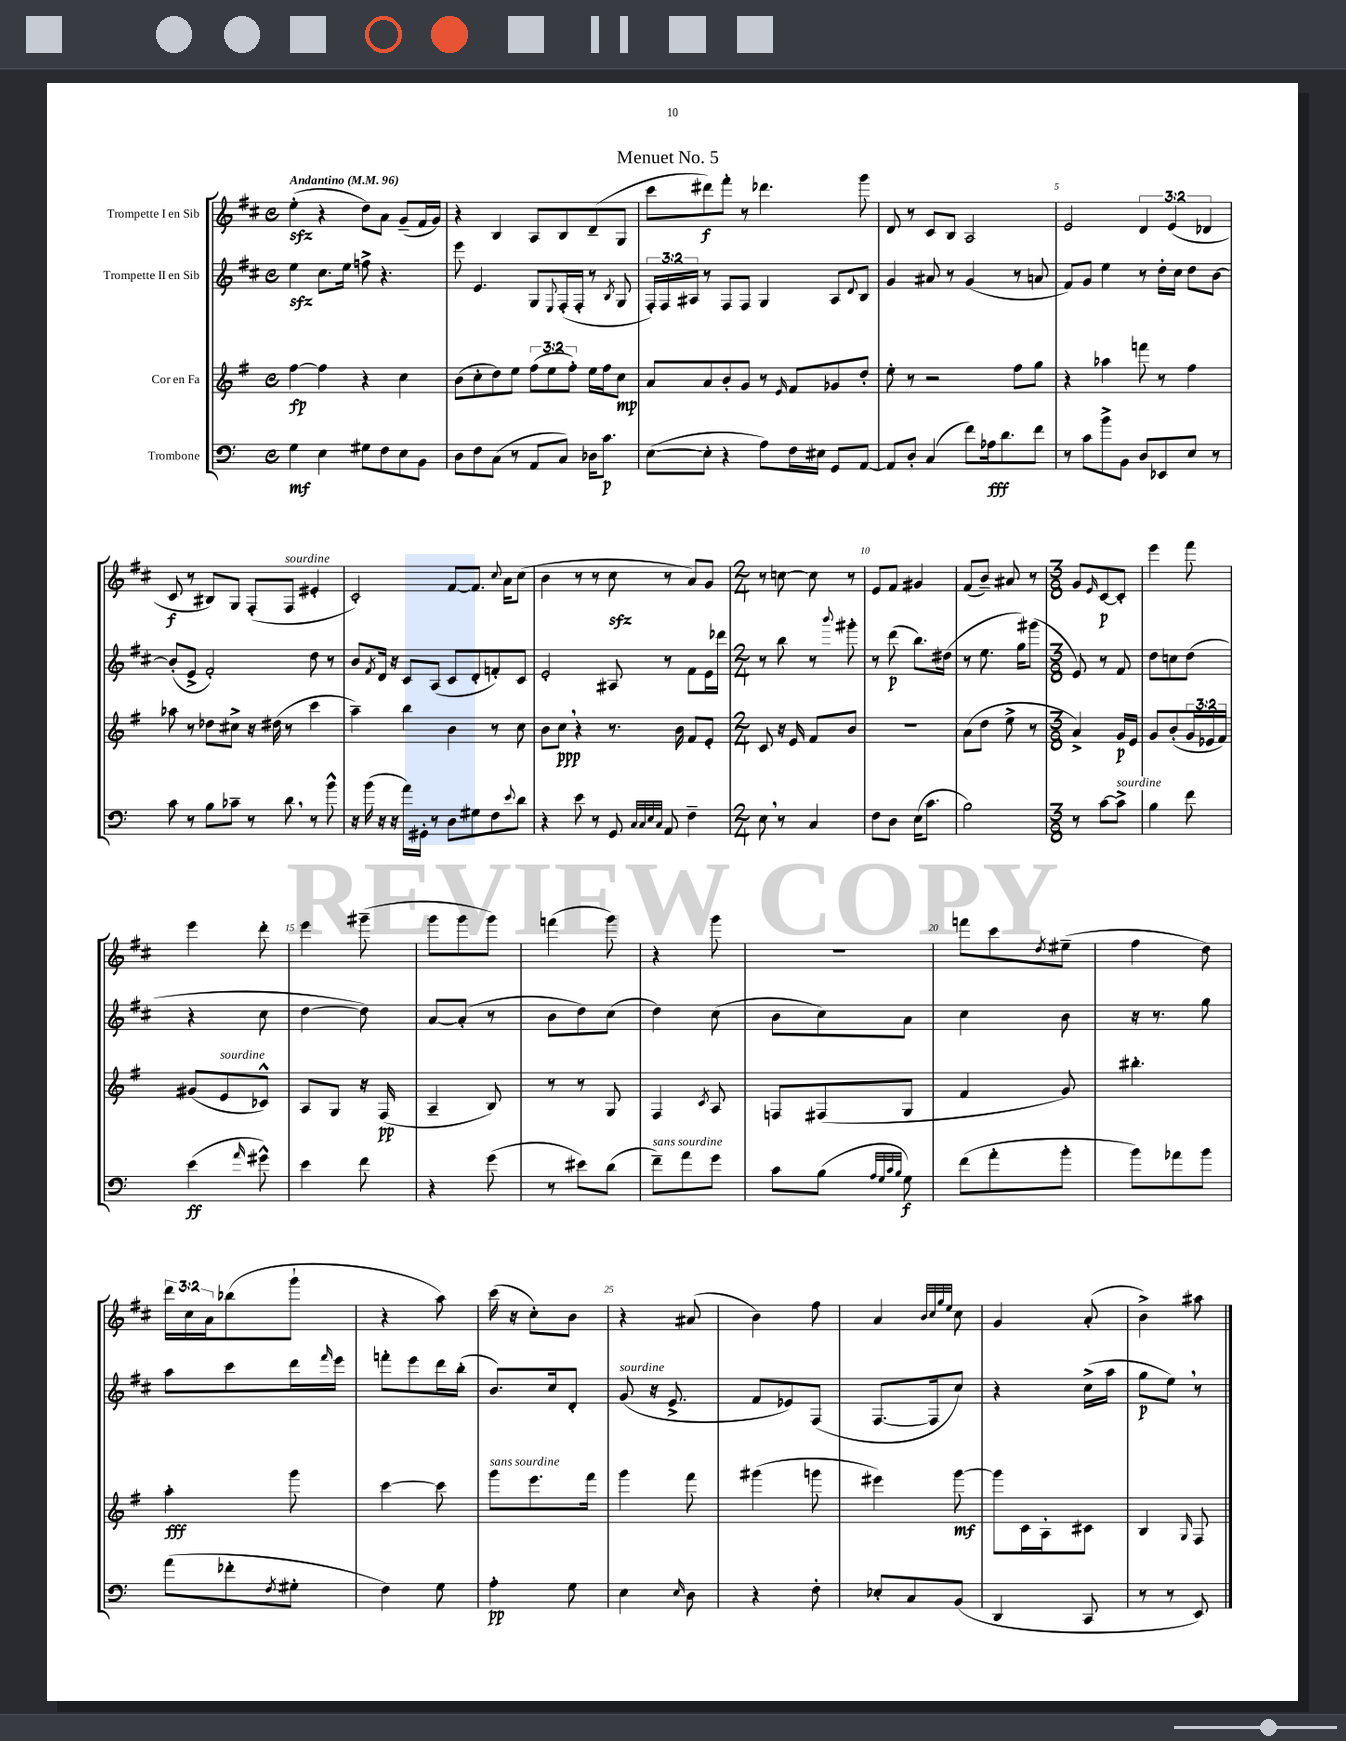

**kern	**kern	**kern	**kern
*staff4	*staff3	*staff2	*staff1
*clefF4	*clefG2	*clefG2	*clefG2
*k[]	*k[f#]	*k[f#c#]	*k[f#c#]
*M4/4	*M4/4	*M4/4	*M4/4
*met(c)	*met(c)	*met(c)	*met(c)
*MM96	*MM96	*MM96	*MM96
4G	[4ff#	4ee	(4ee'
4E	4ff#]	8.cc#	4r
.	.	16ee	.
8G#	4r	8ff^	8dd)
8F	.	4.r	8a
8E	4cc	.	(8g~
8BB	.	.	16f#
.	.	.	16g)
=	=	=	=
8D	(8b	8eee	4r
8F	8cc'	4.e	.
(8C	8dd)	.	4B
8r	8ee	.	.
8AA	(12ff#	8G	8A
.	12ee	.	.
.	.	8qqE	.
8C)	.	(16F#'	8B
.	12ff#')	.	.
.	.	16F#'	.
16D-	16ee	8r	(8d~
8.c	16ff#	.	.
.	.	8qB	.
.	8cc	8G	8G
=	=	=	=
([8E	8a	24F#')	8ccc#
.	.	24F#	.
.	.	24A#	.
8E']	8a	8r	8ddd#)
4r	8b'	8F#	8fff#'
.	8g	8F#	8r
8A)	8r	4G	4.ddd-
.	16qqe	.	.
16F	8f#	.	.
16E#	.	.	.
8GG	8g-	8A#	.
.	.	8qqd	.
[8AA	8dd'	8B	8ggg
=	=	=	=
8AA]	8ee'	4g	8d
8D'	8r	.	8r
(4C	2r	8a#	8c#
.	.	8r	8B
8f)	.	(4g	2A
16A-	.	.	.
8.d	.	.	.
.	8ff#	8r	.
8f	8gg	8a	.
=	=	=	=
8r	4r	8f#)	2e
8c	.	8g	.
8b^	4aa-	4ee	.
8BB	.	.	.
8D	8fff	8r	6d
8EE-	8r	16dd'	.
.	.	.	(6e
.	.	16cc#	.
8E	4ff#	8dd	.
.	.	.	6d-
8r	.	[8b	.
=	=	=	=
8c	8aa-	(8b']	8c#
8r	8r	8e^	8r
8B	8dd-	2f#')	8B#)
8c-~	8cc#^	.	8G
8r	16r	.	(8F#'
.	(16dd#	.	.
8d	8r	.	8F#
8r	4ccc	8dd	4e#'
8b^^	.	8r	.
=	=	=	=
16r	4aa~)	8b	2c#')
(16b	.	.	.
.	.	8qf#	.
16r	.	16d	.
16r	.	16r	.
16a)	4bb	8c#	.
16GG#'	.	.	.
8r	.	(8A	.
8D	4b	8c#	[8f#
8G#	.	8d'	8.f#]
8F	8r	8f')	.
.	.	.	8qqcc#
.	.	.	16a
8qqe	.	.	.
8d	8cc	8c#	(8cc#
=	=	=	=
4r	8b	2e'	4b
.	8cc	.	.
8e	4r	.	8r
8r	.	.	8r
8GG	8.r	8A#	8cc#
32qqC	.	.	.
32qqC	.	.	.
32qqE	.	.	.
32qqC	.	.	.
8AA	.	8r	8r
.	16b	.	.
4F~	8f#	8f#	8a)
.	8e'	16e	8g
.	.	16ddd-	.
=	=	=	=
*M2/4	*M2/4	*M2/4	*M2/4
8E	8c	8r	8r
8r	16r	8bb	[8cc
.	16e	.	.
4C	8f#	8r	8cc]
.	.	8qqbbb	.
.	8b	8ggg#'	8r
=	=	=	=
8F	2r	8r	8e
8D	.	(8ddd	8f#
(16E	.	8.bb)	4g#
8.c	.	.	.
.	.	(16dd#	.
=	=	=	=
2B)	(8a	8r	(8f#
.	8dd	8.ee	8b~)
.	8ee^	.	8a#
.	.	16gg)	.
.	8r	(8ggg#	8r
=	=	=	=
*M3/8	*M3/8	*M3/8	*M3/8
8r	4a^)	8e)	8g
.	.	.	16qqe
[8c	.	8r	[8c#
8c^]	16g	8f#	8c#']
.	16e	.	.
=	=	=	=
4B	8g	8dd	4eee
.	(8b'	8cc	.
8f	24g	(8dd	8fff#
.	24e-	.	.
.	24f#)	.	.
=	=	=	=
(4e	(8g#	4r	4eee
.	8e	.	.
16qqa	.	.	.
8g#^^)	8c-^^)	8cc#	8ddd'
=	=	=	=
4e	8A	[4dd	4eee
.	8G	.	.
8f	16r	8dd])	(8ggg#~
.	(16F#	.	.
=	=	=	=
4r	4A~	[8a	8ggg
.	.	(8a']	8ggg
(8g	8B)	8r	8ggg)
=	=	=	=
8r	8r	8b	(4fff
8e#)	8r	8dd)	.
(8d	8G	(8cc#	8ggg)
=	=	=	=
8f~)	4F#	4dd)	4r
8a	.	.	.
.	8qc	.	.
8g	8A	(8cc#	8ggg
=	=	=	=
8c	8F	8b	4.r
(8B	(8F#	8cc#)	.
32qqA	.	.	.
32qqG	.	.	.
32qqc	.	.	.
32qqB	.	.	.
8G)	8G	8a	.
=	=	=	=
(8f	4f#	4cc#	8fff
8a'	.	.	8ccc#
.	.	.	8qdd
8b'	8g)	8b	(8ee#~
=	=	=	=
8b)	4.bb#'	16r	4ff#
.	.	8.r	.
8a-	.	.	.
8b	.	8gg	8dd)
=	=	=	=
(8a	4aa'	8aa	24ddd
.	.	.	24cc#
.	.	.	24a
8f-'	.	8ccc#	(8bb-
8qF	.	.	.
8G#'	8ggg	16ddd	8ggg`
.	.	16qqfff#	.
.	.	16eee	.
=	=	=	=
4F)	[4ccc	8fff'	4r
.	.	8eee	.
8G	8ccc]	16ddd	8aa)
.	.	(16bb'	.
=	=	=	=
4A'	8ggg	8.b)	(16ccc#
.	.	.	16r
.	8.eee	.	8cc#')
.	.	16cc#	.
8G	.	8d'	8b
.	16fff#	.	.
=	=	=	=
4E	4ggg	(8g	4r
.	.	16r	.
.	.	8.e^	.
16qqE	.	.	.
8D	8fff#	.	(8a#
=	=	=	=
4r	(4ggg#	8f#	4b)
.	.	8e-)	.
8F'	8ggg	(8F#	8ff#
=	=	=	=
8E-'	4eee#)	[8.F#	4a
8C	.	.	.
.	.	16F#]	.
.	.	.	32qqb
.	.	.	32qqcc#
.	.	.	32qqgg
.	.	.	32qqee
(8BB	[8ggg	8cc#)	8cc#
=	=	=	=
4DD	8ggg]	4r	4g
.	16c	.	.
.	16A'	.	.
8CC	8c#	(16cc#^	(8a'
.	.	16aa	.
=	=	=	=
8r	4B	8gg	4b^)
8r	.	8ee)	.
.	16qqG	.	.
8EE)	8F#	8r	8aa#
==	==	==	==
*-	*-	*-	*-
